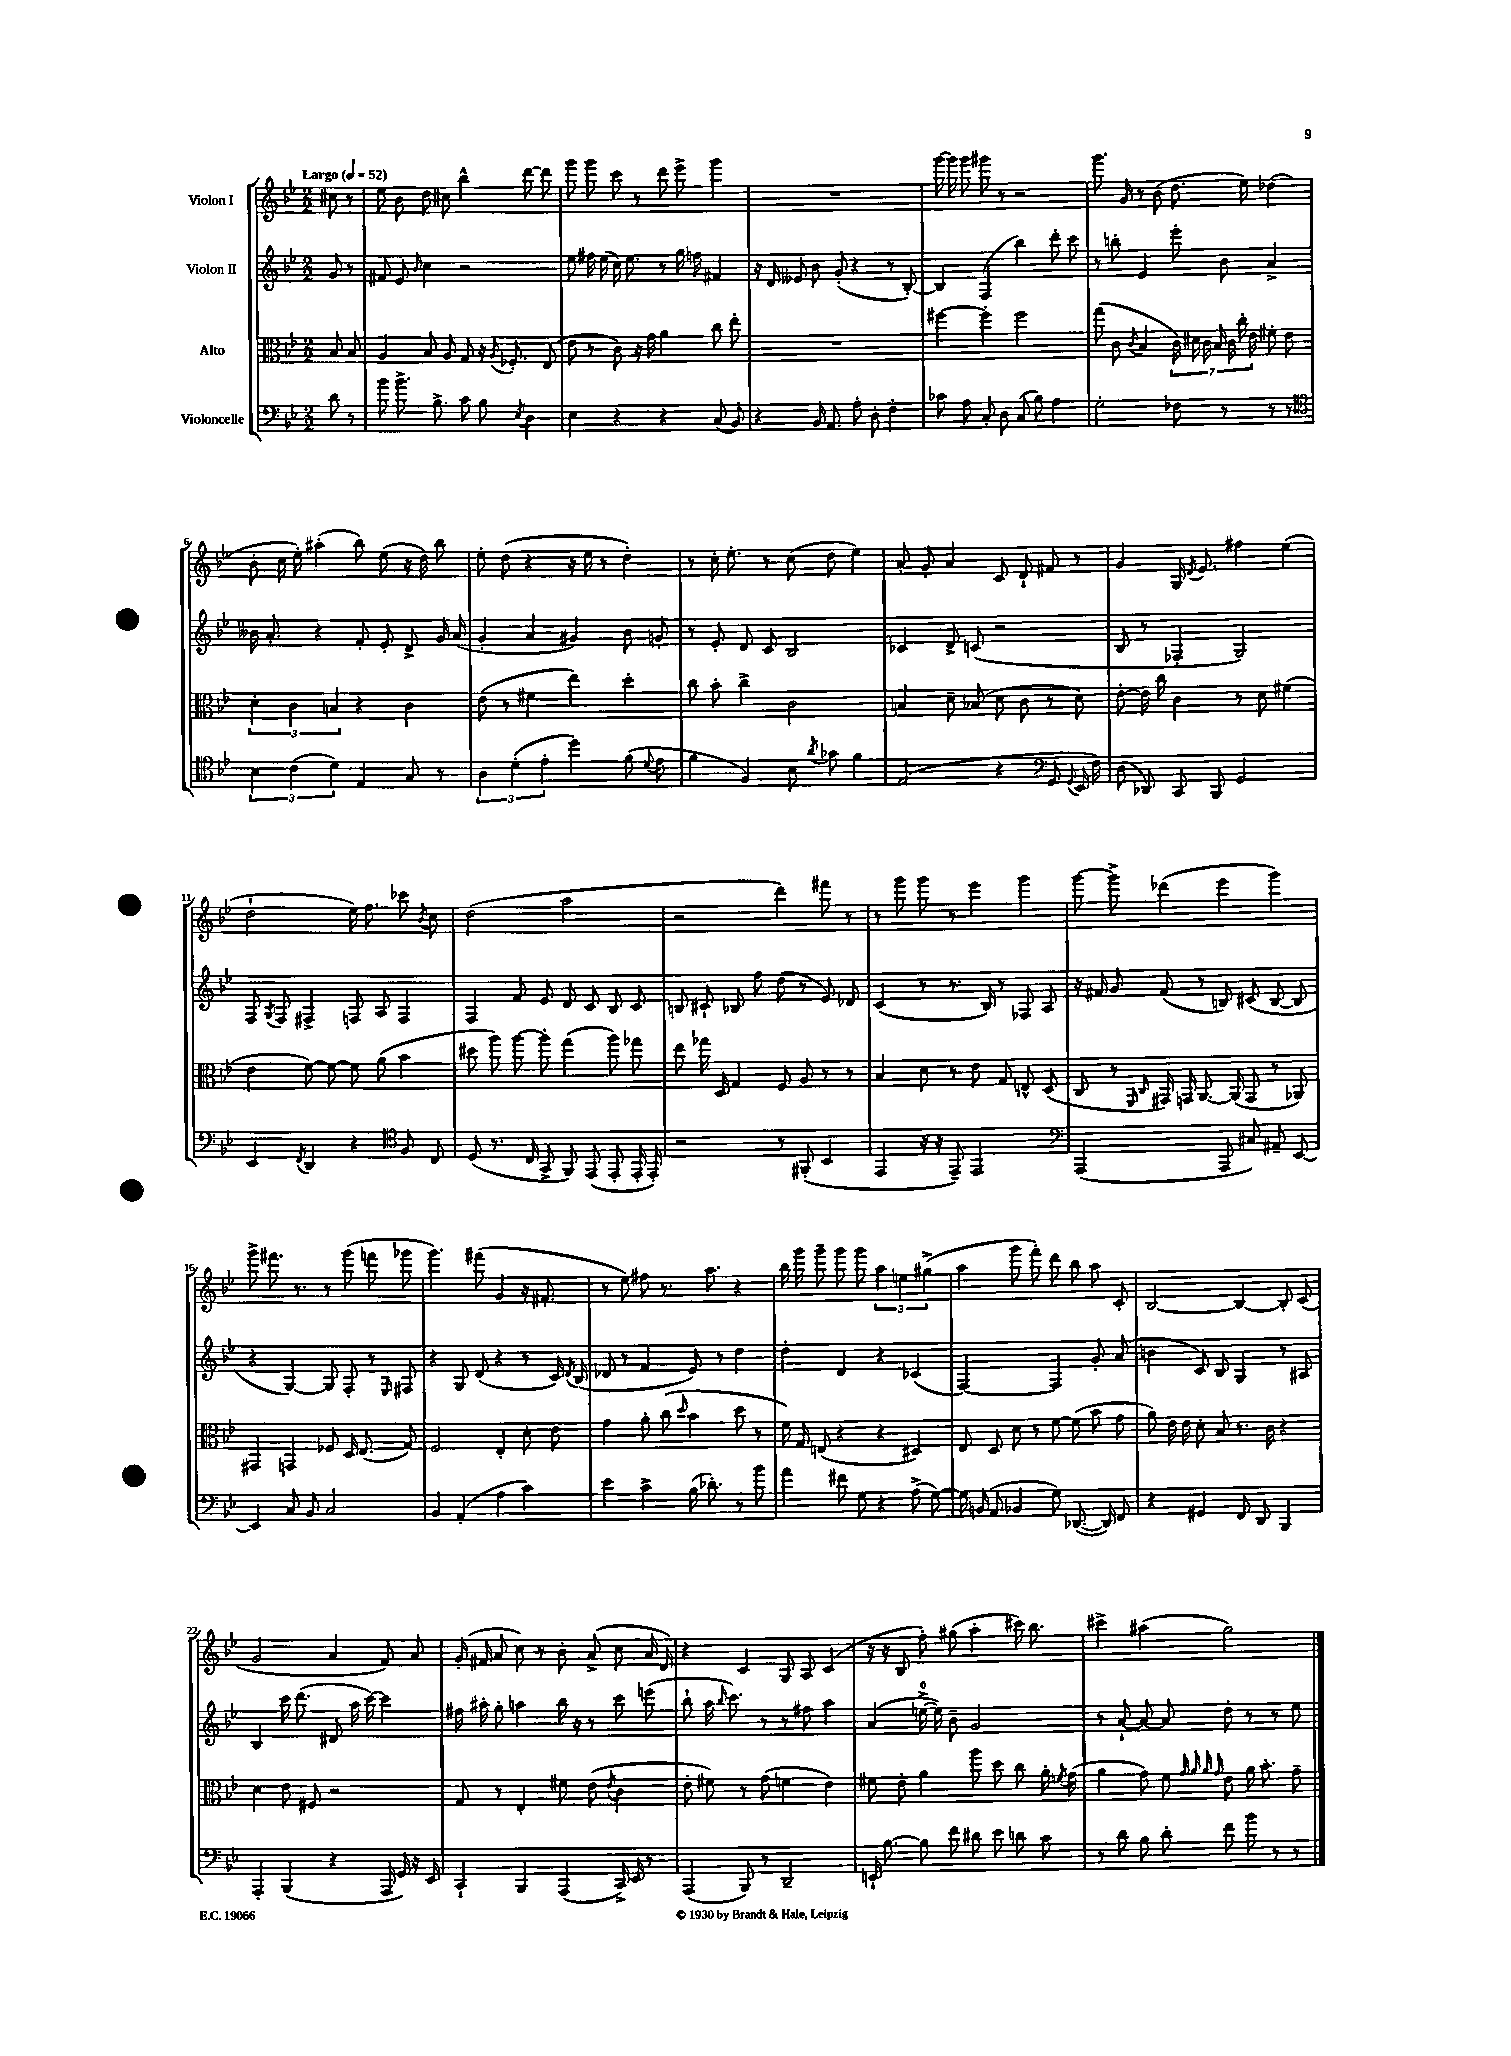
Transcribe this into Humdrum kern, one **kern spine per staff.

**kern	**kern	**kern	**kern
*staff4	*staff3	*staff2	*staff1
*clefF4	*clefC3	*clefG2	*clefG2
*k[b-e-]	*k[b-e-]	*k[b-e-]	*k[b-e-]
*M2/2	*M2/2	*M2/2	*M2/2
*MM52	*MM52	*MM52	*MM52
8d	8B-	8g	8cc#
8r	8B-	8r	8r
=	=	=	=
8b-	4A	8f#	8ee-
8.b-^	.	8e-	8b-
.	.	16qqb-	.
.	8B-	4cc	8dd
8.B-^	.	.	.
.	8A	.	8cc#
8c	8G	2r	4bb-^^
8B-	16r	.	.
.	8qA	.	.
.	8.F-'	.	.
8qE-	.	.	.
4D	.	.	[8ddd
.	(8E-	.	8ddd]
=	=	=	=
4E-	8e-	8ee-	8ggg
.	8r	16ff#	8ggg
.	.	(16ee-	.
4r	8c)	16cc)	8ccc
.	.	8.ee-	.
.	16r	.	8r
.	16g	.	.
4r	4a	8r	8ddd
.	.	16gg	8eee-^
.	.	16ff	.
(8C	8cc	4f#	4ggg
8BB-)	8ee-'	.	.
=	=	=	=
4r	1r	16r	1r
.	.	16d	.
.	.	8e--	.
16BB-	.	8b-	.
8.AA	.	.	.
.	.	(8g'	.
8A'	.	4r	.
8D'	.	.	.
4F'	.	8r	.
.	.	[8B-')	.
=	=	=	=
8c-	[4ff#	4B-]	[16ggg
.	.	.	16ggg]
8A	.	.	8ggg
8C'	4ff#']	(4F	8ggg#
8D	.	.	8r
(8C	2ff#	4bb-)	2r
8B-)	.	.	.
4A	.	8ddd'	.
.	.	8ccc	.
=	=	=	=
2G'	(8gg	8r	8.ggg
.	8c	8bb'	.
.	.	.	16g
.	8qc	.	.
.	4B-	4e-	8r
.	.	.	(8b-
8F-	28c)	8eee-'	8.dd
.	28d#	.	.
.	28c	.	.
.	28B-	.	.
8r	.	8b-	.
.	28c	.	.
.	28cc'	.	.
.	.	.	16ee-)
.	28e-	.	.
8r	8f#'	4a^	(4dd-
8r	8e-	.	.
=	=	=	=
*clefC4	*	*	*
6B-	6d'	16b--	8b-'
.	.	8.a'	.
.	.	.	16cc
(6c	6c	.	.
.	.	.	16ee-')
.	.	4r	(4aa#'
6d)	6B	.	.
4E-	4r	8f'	8bb-)
.	.	8e-'	(8ee-
8G	4c	8d^	16r
.	.	.	16dd)
8r	.	16g	8bb-
.	.	(16a	.
=	=	=	=
6A	(8e-	4g'	8ee-'
.	8r	.	(8dd
(6d'	.	.	.
.	4f#	4a	4r
6e-'	.	.	.
4dd)	4ee-)	4g#)	16r
.	.	.	16ee-
.	.	.	8r
(8f	4dd'	8b-	4dd')
8qqd	.	.	.
8e-	.	8g'	.
=	=	=	=
4f	8cc	8r	8r
.	8b-'	8e-'	16cc'
.	.	.	8.ee-'
4F)	4cc^	8d	.
.	.	8c	8r
8B-	2c	2B-	(8cc
8qa	.	.	.
8g-	.	.	8dd
4f	.	.	4ee-)
=	=	=	=
(2E-	4B	4c-	8a'
.	.	.	8g'
.	8d~	8d^	4a
.	(8B-	(8c	.
4r	8d	2r	8c
.	8c	.	8d`
*clefF4	*	*	*
8GG	8r	.	8f#
8qqGG	.	.	.
16EE-	8d)	.	8r
16F)	.	.	.
=	=	=	=
(8D	[8e-'	8B-	4g
8DD-)	16e-]	8r	.
.	16cc	.	.
8CC	4c	4F-'	16G
.	.	.	8qd
.	.	.	8.e-
8BBB-	.	.	.
2GG	8r	2G)	4ff#
.	8d	.	.
.	(4f#	.	(4ee-
=	=	=	=
4EE-	4e-	8F	2dd`
.	.	8qG	.
.	.	8F	.
8qFF	.	.	.
4DD	[8f)	4F#^	.
.	8f_	.	.
4r	8f]	8F	16ee-)
.	.	.	8.ff
.	(8a	8A	.
*clefC4	*	*	*
8F	4b-	4F	8ccc-
.	.	.	8qb-
8C	.	.	8cc
=	=	=	=
(8D	8dd#	4F	(2dd
8.r	8aa)	.	.
.	[8aa	8f	.
16C	.	.	.
8GG^	8aa']	8e-	.
8FF)	(4gg	8d	2aa
(8EE-	.	8c	.
8EE-'	8aa)	8B-	.
16EE-'	8gg-	8c	.
16EE-')	.	.	.
=	=	=	=
2r	8ee-	8B	2r
.	16gg-	8c#`	.
.	16D	.	.
.	4G	8B-	.
.	.	8ff	.
8r	8F	(8dd	4ddd)
(8FF#'	8A	8r	.
4BB-	8r	8e-)	8fff#
.	8r	8d-	8r
=	=	=	=
4EE-	4B-	(4c	8r
.	.	.	8ggg
16r	8d	8r	8ggg
16r	.	.	.
8EE-~)	8r	8.r	8r
2EE-	8e-	.	4eee-
.	.	16B-)	.
.	8G	8r	.
.	8E^^	8F-	4ggg
.	(8D	8A	.
=	=	=	=
*clefF4	*	*	*
(2AAA	8C	16r	[8ggg
.	.	16f#	.
.	8r	8g	8ggg^]
.	16qqFF	.	.
.	16qqC	.	.
.	16GG#)	(8f#	(4ddd-
.	16GG	.	.
.	[8.AA	8r	.
8AAA	.	8B)	4eee-
.	(16AA]	.	.
8C#)	8GG	(8c#	.
8AA#~	8r	[8B	4ggg)
[8EE-	8AA-)	8B]	.
=	=	=	=
4EE-]	4GG#	4r	8ggg^
.	.	.	8.fff#
8C	4GG	[4G)	.
.	.	.	8.r
8BB-	.	.	.
2C	8F-	8G]	8r
.	16D	8F'	(8ggg
.	(8.E-	.	.
.	.	8r	8fff
.	.	16qqE-	.
.	8G)	8F#	8ggg-
=	=	=	=
4BB-	2F	4r	4.ggg)
(4AA'	.	8G	.
.	.	(8d	(8fff#
4A	4E-'	4r	4g
4c)	8d'	8r	16r
.	.	.	8.f#'
.	8e-	16c)	.
.	.	8qd	.
.	.	(16B-	.
=	=	=	=
4e-	4g	8d-	8r
.	.	8r	8ee-)
4c^	8a'	4f	8ff#
.	(8cc	.	8.r
.	16qqdd	.	.
(16B-	4b-	8e-)	.
8.d-')	.	.	8.aa
.	.	8r	.
8r	8dd	4dd	4r
8b-	8r	.	.
=	=	=	=
4a	16f)	4dd'	16bb-
.	16G	.	16ggg
.	(8E	.	8ggg~
8f#	4r	4d	8ggg
8G	.	.	8ggg
4r	4r	4r	6aa
.	.	.	6ee
(8A^	4D#)	(4c-	.
.	.	.	(6gg#^
[8G)	.	.	.
=	=	=	=
16G]	8E-	[2F)	4aa
(16BB	.	.	.
8AA	8D	.	.
4BB-	8d	.	8ggg
.	8r	.	8fff')
8G)	[8f	4F]	8ddd
([8.DD-	(8f]	.	8bb-
.	8b-	8g'	8aa
16DD-])	.	.	.
8FF	8g	(8a	8c'
=	=	=	=
4r	8a)	4b	[2B-
.	16e-	.	.
.	16e-	.	.
4GG#	8d'	8c)	.
.	8B-	8B-	.
8FF	8.r	4G	4B-_
8DD	.	.	.
.	16c	.	.
4BBB-	4r	8r	8B-']
.	.	8A#	(8c
=	=	=	=
4AAA'	4d	4B-	2g
(4BBB-	8e-	16ccc	.
.	.	(8.ddd	.
.	8F#	.	.
4r	2r	8d#	4a
.	.	16aa	.
.	.	[16ccc)	.
16AAA	.	4ccc]	8f)
16GG)	.	.	.
16r	.	.	8a
16EE-	.	.	.
=	=	=	=
4CC`	8G	16ff#	(16g'
.	.	16aa#'	16f#
.	8r	8gg'	8a
4BBB-	4E-'	4aa	8cc)
.	.	.	8r
(4AAA	8f#	16bb-	8b-'
.	.	16r	.
.	(8e-	8r	(8a^
.	8qe-	.	.
16CC^)	4c	8ccc	8cc
16EE-	.	.	.
8r	.	(8eee	16a
.	.	.	16d)
=	=	=	=
(4AAA	8e-'	8bb-`	4r
.	8f#)	16aa	.
.	.	16qqbb-	.
.	.	8.ccc)	.
8BBB-)	8r	.	4c
8r	(8g	8r	.
2DD~	4f	8r	8G
.	.	8ff#	8A
.	4e-)	4aa	(4c
=	=	=	=
16EE`	8f#	(4a	16r
[8.B-	.	.	16r
.	8e-'	.	8B-
8B-]	4a	[16ee^	8ff')
.	.	16ee])	.
8f	.	8b-~	(8gg#
8d#	8aa	2g	4aa'
8e-	8dd	.	.
8d	8cc	.	16ccc#)
.	.	.	8.bb-
8c	16a'	.	.
.	8qf	.	.
.	(16g	.	.
=	=	=	=
8r	4a	8r	4ccc#^
8d	.	[8a`	.
8B-	8g)	8a_	(4aa#
8d'	8f	8a]	.
.	32qqg	.	.
.	32qqa	.	.
.	32qqa	.	.
.	32qqg	.	.
8f	8e-	8dd'	2gg)
8b-	16a	8r	.
.	8.b-'	.	.
8r	.	8r	.
8r	8g~	8ee-	.
==	==	==	==
*-	*-	*-	*-
